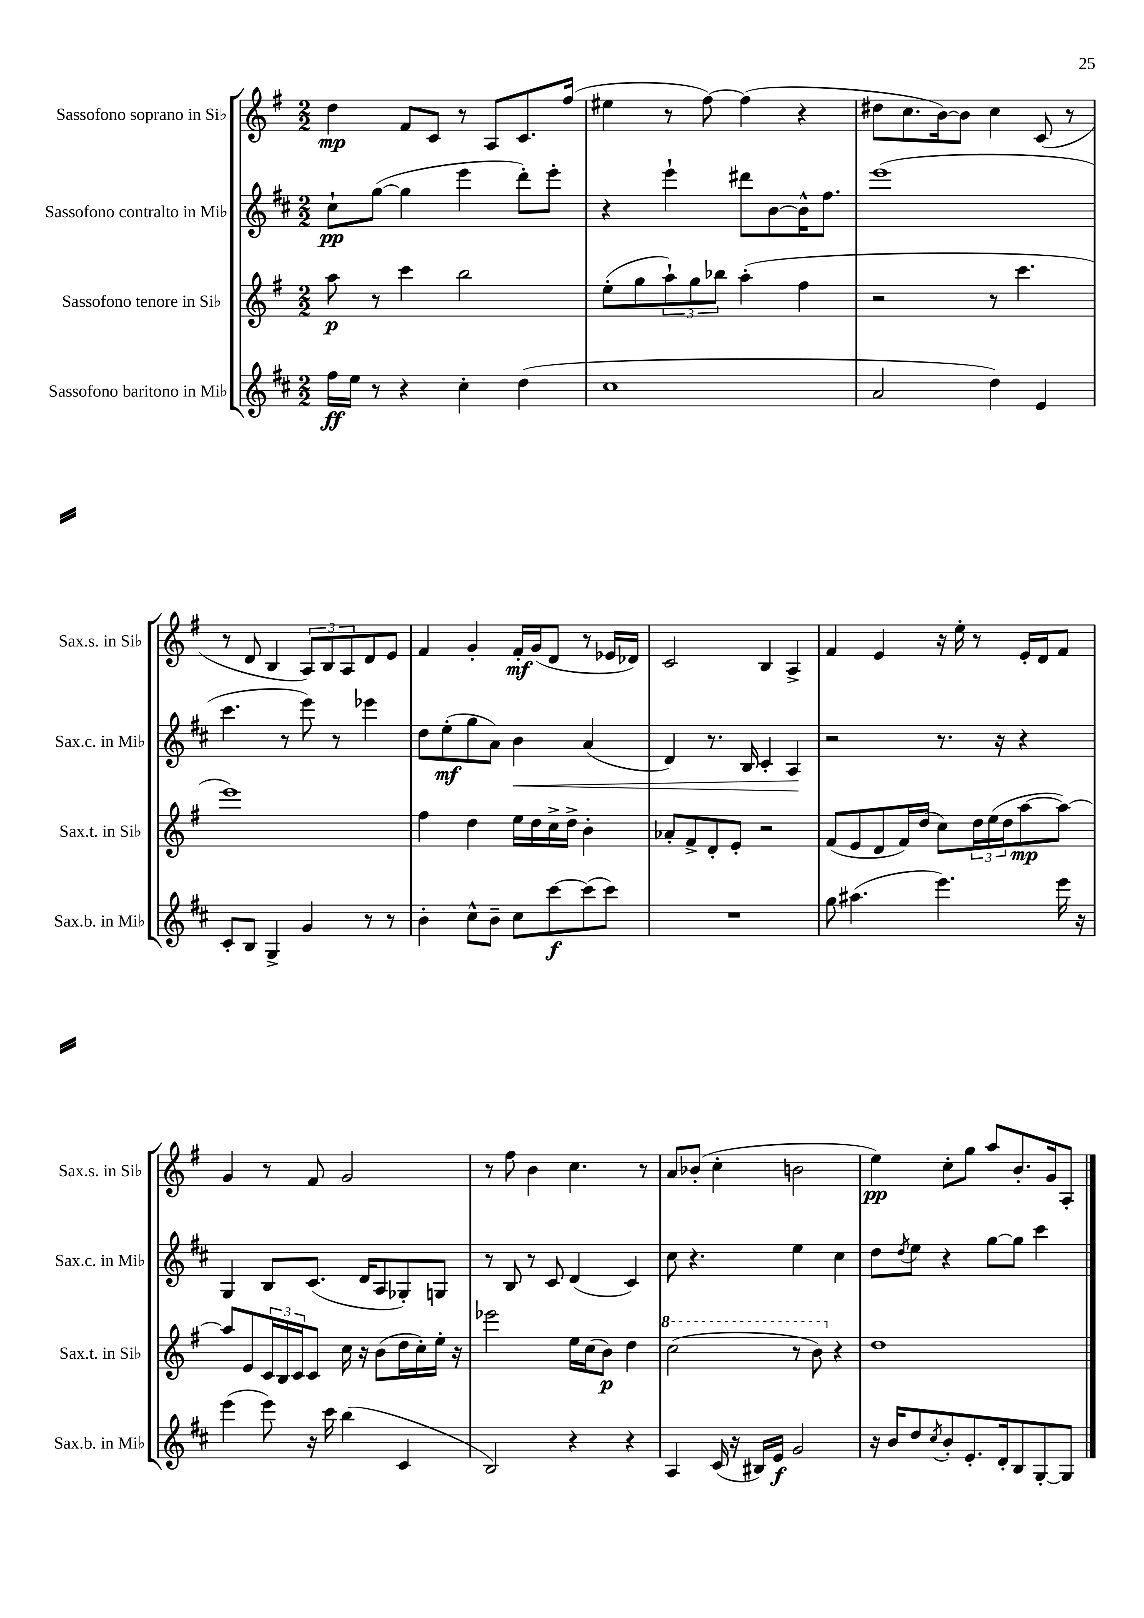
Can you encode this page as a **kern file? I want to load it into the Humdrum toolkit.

**kern	**dynam	**kern	**dynam	**kern	**dynam	**kern	**dynam
*part4	*part4	*part3	*part3	*part2	*part2	*part1	*part1
*staff4	*staff4	*staff3	*staff3	*staff2	*staff2	*staff1	*staff1
*I"Sassofono baritono in Mi♭	*	*I"Sassofono tenore in Si♭	*	*I"Sassofono contralto in Mi♭	*	*I"Sassofono soprano in Si♭	*
*I'Sax.b. in Mi♭	*	*I'Sax.t. in Si♭	*	*I'Sax.c. in Mi♭	*	*I'Sax.s. in Si♭	*
*clefG2	*	*clefG2	*	*clefG2	*	*clefG2	*
*k[f#c#]	*	*k[f#]	*	*k[f#c#]	*	*k[f#]	*
*M2/2	*	*M2/2	*	*M2/2	*	*M2/2	*
=1	=1	=1	=1	=1	=1	=1	=1
16ff#\LL	ff	8aa\	p	8cc#`\L	pp	4dd\	mp
16ee\JJ	.	.	.	.	.	.	.
8r	.	8r	.	([8gg\J	.	.	.
4r	.	4ccc\	.	4gg\]	.	8f#/L	.
.	.	.	.	.	.	8c/J	.
4cc#'\	.	2bb\	.	4eee\	.	8r	.
.	.	.	.	.	.	8A/L	.
(4dd\	.	.	.	8ddd'\L)	.	8.c/	.
.	.	.	.	8eee'\J	.	.	.
.	.	.	.	.	.	(16ff#/Jk	.
=2	=2	=2	=2	=2	=2	=2	=2
1cc#	.	(8ee'\L	.	4r	.	4ee#X\	.
.	.	8gg\	.	.	.	.	.
.	.	12aa`\)	.	4eee`\	.	8r	.
.	.	12gg\	.	.	.	.	.
.	.	.	.	.	.	[8ff#\)	.
.	.	12bb-X\J	.	.	.	.	.
.	.	(4aa'\	.	8ddd#X\L	.	(4ff#\]	.
.	.	.	.	[8b\	.	.	.
.	.	4ff#\	.	16b^^\K]	.	4r	.
.	.	.	.	8.ff#\J	.	.	.
=3	=3	=3	=3	=3	=3	=3	=3
2a/	.	2r	.	(1eee	.	8dd#X\L	.
.	.	.	.	.	.	8.cc\	.
.	.	.	.	.	.	[16b\k)	.
.	.	.	.	.	.	8b\J]	.
4dd\)	.	8r	.	.	.	4cc\	.
.	.	4.ccc\	.	.	.	.	.
4e/	.	.	.	.	.	(8c/	.
.	.	.	.	.	.	8r	.
!!LO:LB:g=z
=4	=4	=4	=4	=4	=4	=4	=4
8c#'/L	.	1eee)	.	4.ccc#\	.	8r	.
8B/J	.	.	.	.	.	8d/	.
4G^/	.	.	.	.	.	4B/	.
.	.	.	.	8r	.	.	.
4g/	.	.	.	8eee\)	.	12A/L)	.
.	.	.	.	.	.	12B/	.
.	.	.	.	8r	.	.	.
.	.	.	.	.	.	12A/	.
8r	.	.	.	4eee-X\	.	8d/	.
8r	.	.	.	.	.	8e/J	.
=5	=5	=5	=5	=5	=5	=5	=5
4b'\	.	4ff#\	.	8dd\L	.	4f#/	.
.	.	.	.	(8ee'\	mf	.	.
8cc#^^\L	.	4dd\	.	8gg\	.	4g'/	.
8b~\J	.	.	.	8a\J)	.	.	.
!	!	!	!	!	!LO:HP:b	!	!
8cc#\L	.	16ee\LL	.	4b\	<	16f#'/LL	mf
.	.	16dd\	.	.	.	(16g/J	.
[8ccc#\	f	16cc^\	.	.	.	8d/J	.
.	.	16dd^\JJ	.	.	.	.	.
(8ccc#\]	.	4b'\	.	(4a/	.	8r	.
8ccc#\J)	.	.	.	.	.	16e-X/LL	.
.	.	.	.	.	.	16d-X/JJ)	.
=6	=6	=6	=6	=6	=6	=6	=6
1r	.	8a-X'/L	.	4d/)	.	2c/	.
.	.	8f#^/	.	.	.	.	.
.	.	8d'/	.	8.r	.	.	.
.	.	8e'/J	.	.	.	.	.
.	.	.	.	16B/	.	.	.
.	.	2r	.	4c#'/	.	4B/	.
.	.	.	.	4A/	.	4A^/	.
.	.	.	.	.	[	.	.
=7	=7	=7	=7	=7	=7	=7	=7
8gg\	.	(8f#/L	.	2r	.	4f#/	.
(4.aa#X\	.	8e/	.	.	.	.	.
.	.	8d/	.	.	.	4e/	.
.	.	16f#/L)	.	.	.	.	.
.	.	(16dd/JJ	.	.	.	.	.
4.eee\)	.	8cc\L)	.	8.r	.	16r	.
.	.	.	.	.	.	16ee'\	.
.	.	24dd\L	.	.	.	8r	.
.	.	(24ee\	.	.	.	.	.
.	.	.	.	16r	.	.	.
.	.	24dd\J	.	.	.	.	.
.	.	[8aa\	mp	4r	.	16e'/LL	.
.	.	.	.	.	.	16d/J	.
16eee\	.	8aa\J_)	.	.	.	8f#/J	.
16r	.	.	.	.	.	.	.
!!LO:LB:g=z
=8	=8	=8	=8	=8	=8	=8	=8
(4eee\	.	8aa/L]	.	4G/	.	4g/	.
.	.	8e/	.	.	.	.	.
8eee\)	.	24c/L	.	8B/L	.	8r	.
.	.	24B/	.	.	.	.	.
.	.	24c/J	.	.	.	.	.
16r	.	8c/J	.	(8.c#/J	.	8f#/	.
16ccc#\	.	.	.	.	.	.	.
(4bb\	.	16cc\	.	.	.	2g/	.
.	.	16r	.	16d/KL	.	.	.
.	.	(8b\L	.	8A/	.	.	.
4c#/	.	16dd\L	.	8G-X'/)	.	.	.
.	.	16cc'\)	.	.	.	.	.
.	.	16ee'\JJ	.	8Gn/J	.	.	.
.	.	16r	.	.	.	.	.
=9	=9	=9	=9	=9	=9	=9	=9
2B/)	.	2eee-X\	.	8r	.	8r	.
.	.	.	.	8B/	.	8ff#\	.
.	.	.	.	8r	.	4b\	.
.	.	.	.	8c#/	.	.	.
4r	.	16ee\LL	.	(4d/	.	4.cc\	.
.	.	(16cc\J	.	.	.	.	.
.	.	8b\J)	p	.	.	.	.
4r	.	4dd\	.	4c#/)	.	.	.
.	.	.	.	.	.	8r	.
=10	=10	=10	=10	=10	=10	=10	=10
*	*	*8va	*	*	*	*	*
4A/	.	(2ccc\	.	8cc#\	.	8a/L	.
.	.	.	.	4.r	.	(8b-X'/J	.
(16c#/	.	.	.	.	.	4cc'\	.
16r	.	.	.	.	.	.	.
16B#X/LL)	.	.	.	.	.	.	.
16e/JJ	f	.	.	.	.	.	.
2g/	.	8r	.	4ee\	.	2bn\	.
.	.	8bb\)	.	.	.	.	.
*	*	*X8va	*	*	*	*	*
.	.	4r	.	4cc#\	.	.	.
=11	=11	=11	=11	=11	=11	=11	=11
16r	.	1dd	.	8dd\L	.	4ee\)	pp
16b/KL	.	.	.	.	.	.	.
.	.	.	.	8qdd/	.	.	.
8dd/	.	.	.	8ee\J	.	.	.
8qcc#/	.	.	.	.	.	.	.
8b'/	.	.	.	4r	.	8cc'\L	.
8.e'/	.	.	.	.	.	8gg\J	.
.	.	.	.	[8gg\L	.	8aa/L	.
16d'/k	.	.	.	.	.	.	.
8B/	.	.	.	8gg\J]	.	8.b'/	.
[8G'/	.	.	.	4ccc#\	.	.	.
.	.	.	.	.	.	16g/k	.
8G/J]	.	.	.	.	.	8A'/J	.
==	==	==	==	==	==	==	==
*-	*-	*-	*-	*-	*-	*-	*-
